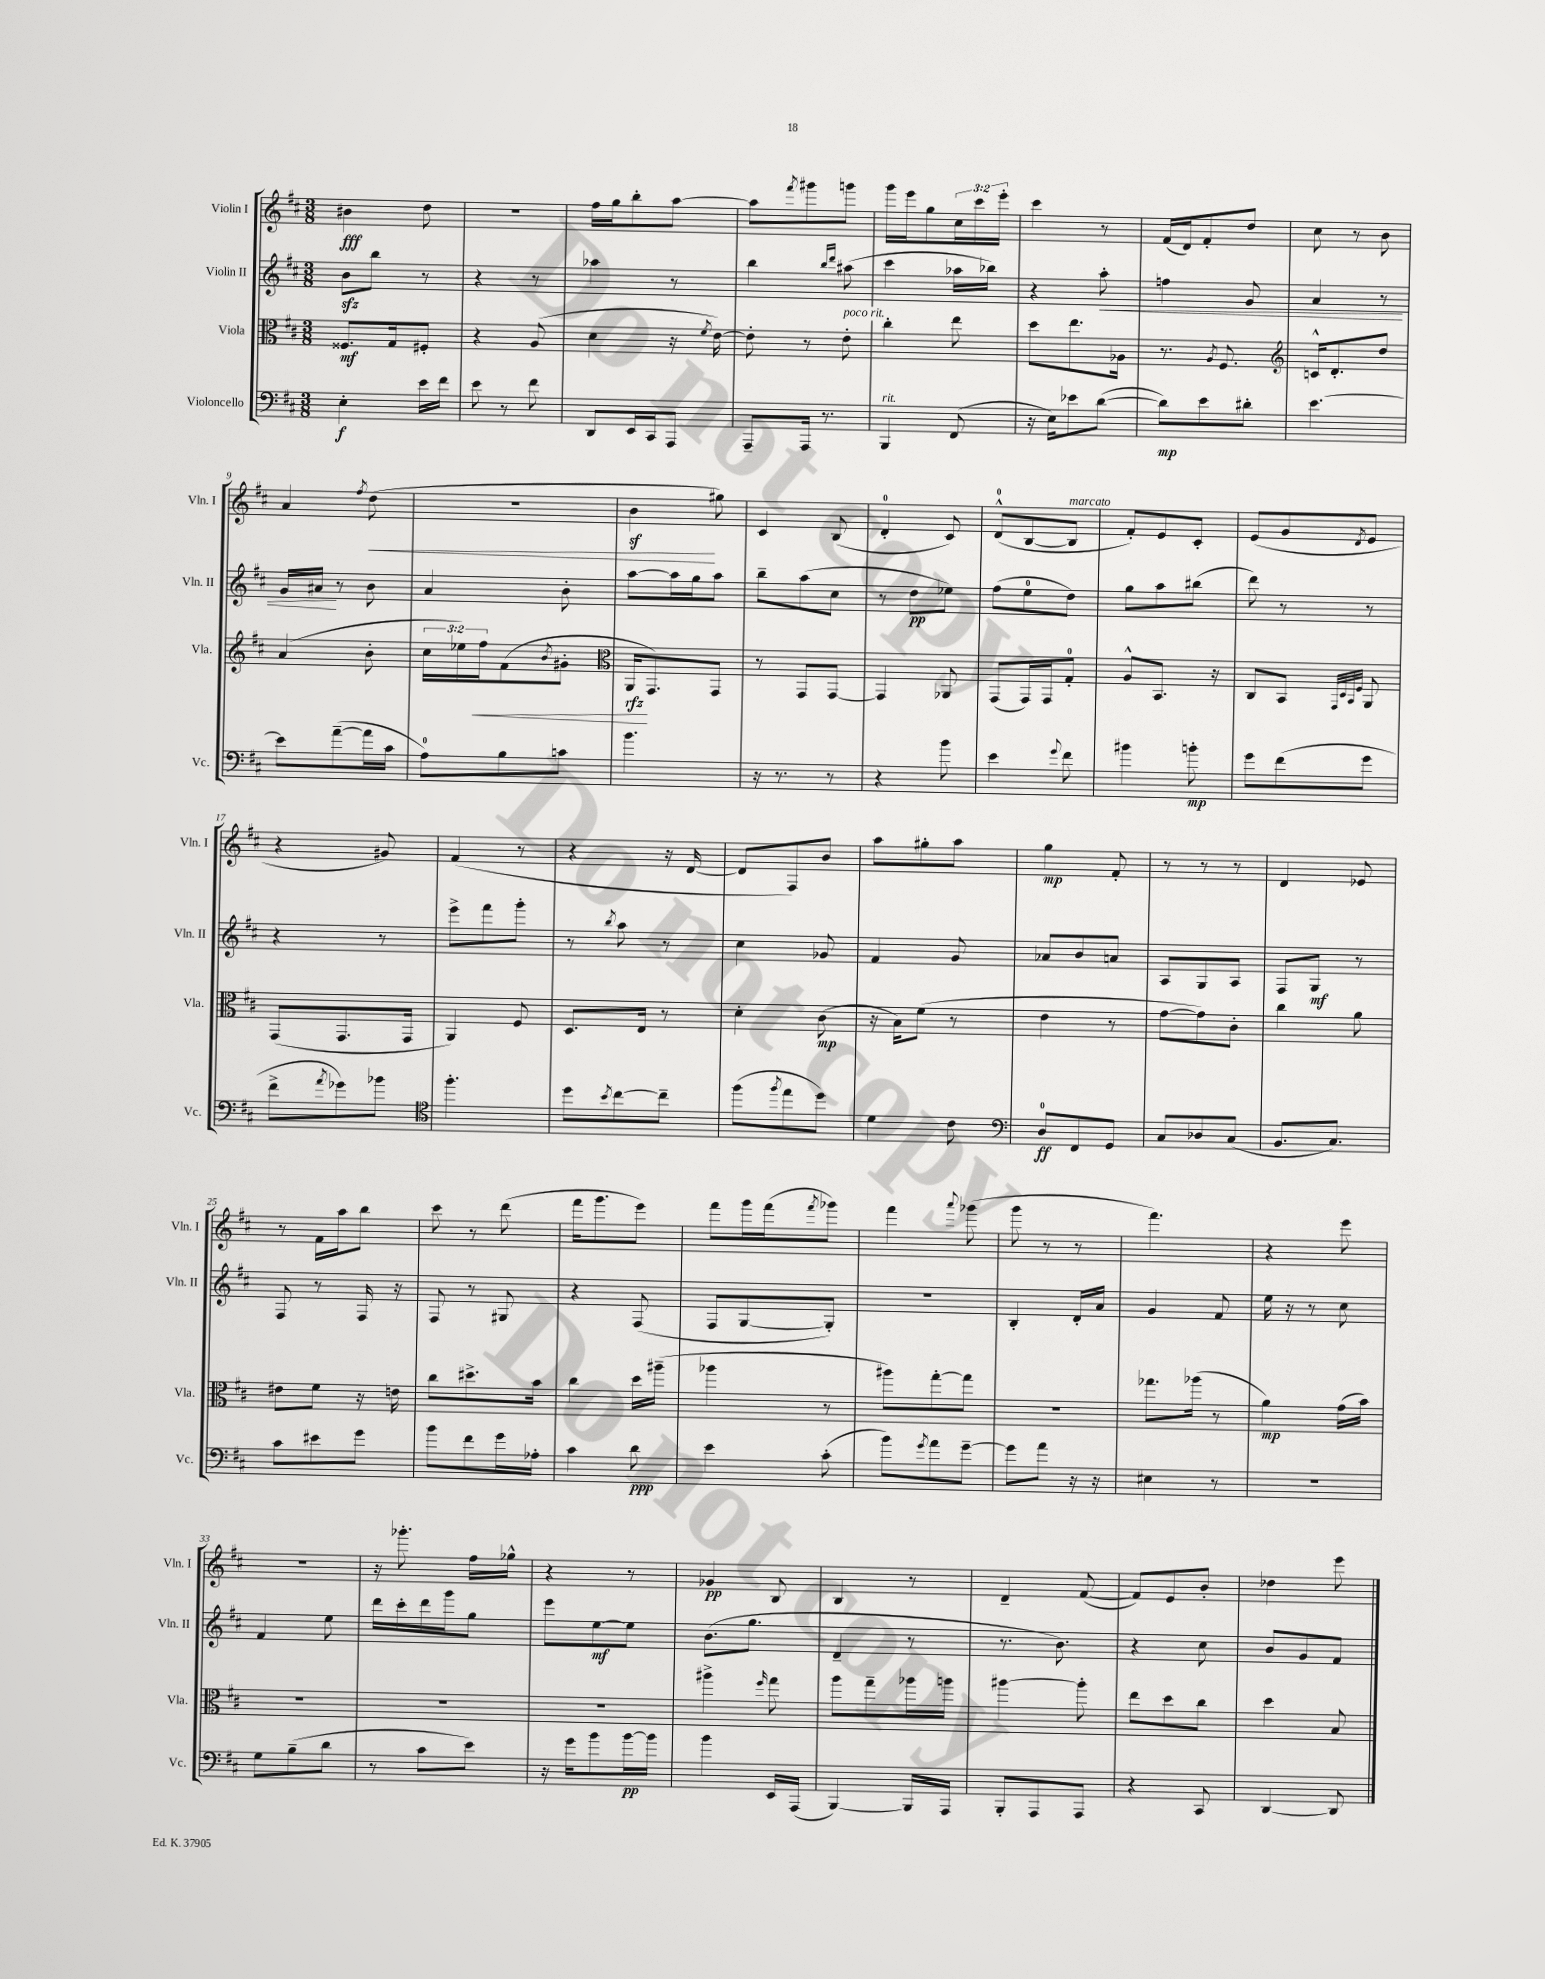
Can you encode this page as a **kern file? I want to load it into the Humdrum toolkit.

**kern	**kern	**kern	**kern
*staff4	*staff3	*staff2	*staff1
*clefF4	*clefC3	*clefG2	*clefG2
*k[f#c#]	*k[f#c#]	*k[f#c#]	*k[f#c#]
*M3/8	*M3/8	*M3/8	*M3/8
4E'	8.F##	8b	4b#
.	.	8bb	.
.	16G	.	.
16e	8F#'	8r	8dd
16f#	.	.	.
=	=	=	=
8e	4r	4r	4.r
8r	.	.	.
8f#	(8A	8r	.
=	=	=	=
8DD	4d	4aa-	16ff#
.	.	.	16gg
16EE	.	.	8bb'
16CC#	.	.	.
8AAA	16r	8r	[8aa
.	8qf#	.	.
.	[16e)	.	.
=	=	=	=
8AAA~	8e']	4bb	8aa]
.	.	.	8qfff#
16AAA	8r	.	8ggg#
8.r	.	.	.
.	.	16qqbb	.
.	.	16qqddd	.
.	8e'	(8aa#	8ggg
=	=	=	=
4BBB	4cc#'	4ccc#	16ggg
.	.	.	16eee
.	.	.	8gg
(8FF#	8ee	16aa-	24cc#
.	.	.	24ccc#
.	.	16bb-)	.
.	.	.	24eee'
=	=	=	=
16r	8dd	4r	4ccc#
16E)	.	.	.
8e-	8.ee	.	.
([8d	.	8aa'	8r
.	16A-	.	.
=	=	=	=
8d])	8.r	4ff	(16f#
.	.	.	16d)
8e	.	.	8f#'
.	8qA	.	.
.	8.F#	.	.
8d#'	.	8g	8dd
=	=	=	=
*	*clefG2	*	*
[4.e	16c^^	4a	8cc#
.	8.d'	.	.
.	.	.	8r
.	8dd	8r	8b
=	=	=	=
8e]	(4a	16g	4a
.	.	16a#	.
([8a~	.	8r	.
.	.	.	8qff#
16a]	8b'	8b	(8dd
16c#	.	.	.
=	=	=	=
8A)	24cc#	4a	4.r
.	24ee-)	.	.
.	24ff#	.	.
8B	(8f#	.	.
.	8qb	.	.
8c	8g#'	8b'	.
=	=	=	=
*	*clefC3	*	*
4.b	16AA	[8aa	4b
.	8.GG)	.	.
.	.	16aa]	.
.	.	16gg	.
.	8GG	8aa	8gg#)
=	=	=	=
16r	8r	8bb~	4c#
8.r	.	.	.
.	8GG	(8aa	.
8r	[8GG	8cc#	(8B
=	=	=	=
4r	4GG]	8r	4d'
.	.	8dd	.
8b	8AA-	8ee-)	8c#)
=	=	=	=
4e	(8GG	(8ff#	(8d^^
.	16GG)	8ee	[8B
.	16GG	.	.
8qqg	.	.	.
8f#	8G'	8dd)	8B]
=	=	=	=
4b#	8A^^	8gg	8f#')
.	8.BB	8aa	8e
8b'	.	(8bb#	8c#'
.	16r	.	.
=	=	=	=
8g	8C#	8ddd)	(8e
(8f#	8BB	8r	8g
.	32qqGG	.	.
.	32qqD	.	.
.	32qqBB	.	.
.	32qqF#	.	8qd
8g	8AA	8r	8e
=	=	=	=
8f#^	(8GG	4r	4r
8qa	.	.	.
8g-)	8.GG	.	.
8b-	.	8r	8g#)
.	16GG	.	.
=	=	=	=
*clefC4	*	*	*
4.ff#'	4AA)	8eee^	(4f#
.	.	8fff#	.
.	8F#	8ggg'	8r
=	=	=	=
8dd	8.D	8r	4r
8qb	.	8qbb	.
[8cc#	.	8aa	.
.	16E	.	.
8cc#~]	8r	8r	16r
.	.	.	[16d
=	=	=	=
(8ff#	4d'	4cc#	8d]
8qff#	.	.	.
8ee	.	.	8F#)
8dd)	(8c#	8g-	8b
=	=	=	=
4d	16r	4f#	8aa
.	16B)	.	.
.	(8f#	.	8gg#'
8c#	8r	8g	8aa
=	=	=	=
*clefF4	*	*	*
8D	4e	8a-	4gg
8FF#	.	8b	.
8GG	8r	8a	8f#'
=	=	=	=
8C#	[8g	8A	8r
8D-	8g])	8G	8r
(8C#	8c#'	8A	8r
=	=	=	=
8.BB	4cc#	8F#	4d
.	.	8G	.
8.C#)	.	.	.
.	8a	8r	8e-
=	=	=	=
8c#	8e#	8F#	8r
8e#	8f#	8r	16f#
.	.	.	16aa
8g	16r	16F#	8bb
.	16e	16r	.
=	=	=	=
8b	8cc#	8F#	8ccc#
8f#	8.dd#^	8r	8r
16g	.	8G#	(8ddd
16A-'	16b	.	.
=	=	=	=
4c#	4cc#	4r	16fff#
.	.	.	8.ggg
8d	16dd	(8F#	8eee)
.	(16aa#~	.	.
=	=	=	=
4e	4aa-	8F#	8fff#
.	.	[8G	16ggg
.	.	.	(16fff#
.	.	.	8qfff#
(8c#'	8r	8G'])	8ggg-)
=	=	=	=
8b)	8aa#)	4.r	4fff#
8qg	.	.	.
8a	[8gg'	.	.
.	.	.	8qqaaa
[8g~	8gg]	.	(8ggg-
=	=	=	=
8g]	4.r	4B'	8ggg
8a	.	.	8r
16r	.	16d'	8r
16r	.	16a	.
=	=	=	=
4E#	8.gg-	4g	4.fff#)
.	(16aa-	.	.
8r	8r	8f#	.
=	=	=	=
4.r	4a)	16ee	4r
.	.	16r	.
.	.	8r	.
.	(16g	8cc#	8eee
.	16b)	.	.
=	=	=	=
8G	4.r	4f#	4.r
(8B~	.	.	.
8d	.	8ee	.
=	=	=	=
8r	4.r	16ddd	16r
.	.	16ccc#'	8.ggg-'
8c#	.	16ddd	.
.	.	16ggg	.
8e)	.	8gg	16ff#
.	.	.	16gg-^^
=	=	=	=
16r	4.r	8eee	4r
16g	.	.	.
8b	.	[8ee	.
[16b	.	8ee]	8r
16b]	.	.	.
=	=	=	=
4b	4aa#^	(8.b	4g-
.	.	8.gg	.
.	16qqff#	.	.
16EE	8gg	.	8B
(16AAA	.	.	.
=	=	=	=
[4BBB)	8aa	4d~	4B
.	8gg~	.	.
16BBB]	16aa-	8r	8r
16AAA	16aa	.	.
=	=	=	=
8BBB'	[4aa#	8.r	4d~
8AAA	.	.	.
.	.	8.b)	.
8AAA	8aa#']	.	([8f#
=	=	=	=
4r	8ee	4r	8f#])
.	8dd	.	8e
8CC#	8cc#	8cc#	8b'
=	=	=	=
[4DD	4dd	8b	4dd-
.	.	8g	.
8DD]	8B	8f#	8eee
==	==	==	==
*-	*-	*-	*-
